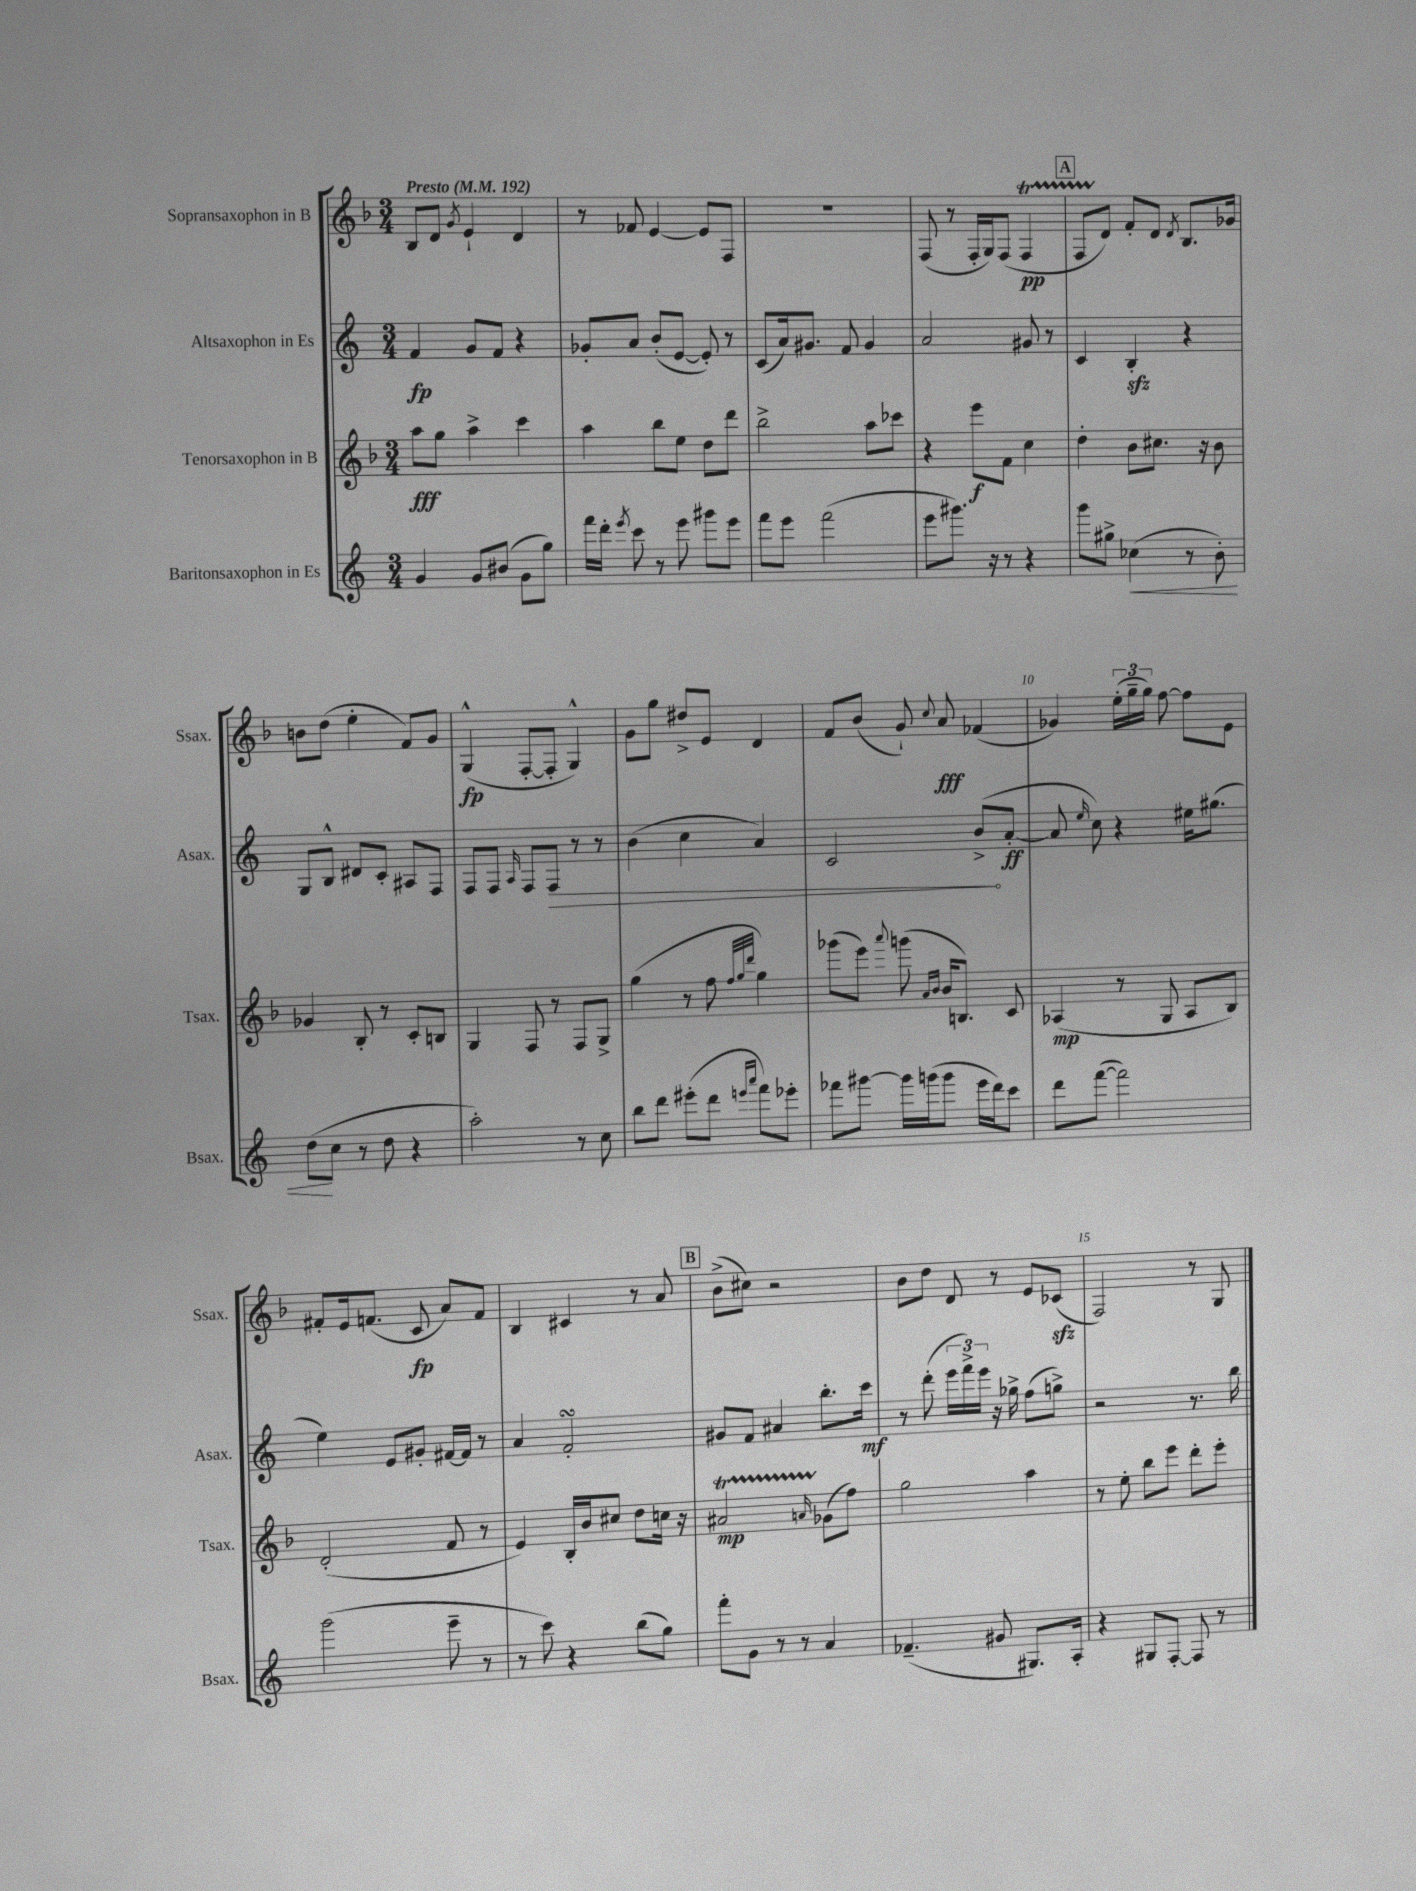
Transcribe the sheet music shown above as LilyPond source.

<<
\new StaffGroup <<
\new Staff = "s0" \with { instrumentName = "Sopransaxophon in B" shortInstrumentName = "Ssax." } {
    \clef treble \key f \major \numericTimeSignature \time 3/4 \tempo "Presto" 4 = 192
    \autoBeamOff bes8[ d'8] \acciaccatura { g'8 } e'4-! d'4 |
    r8 fes'8 e'4~ e'8[ f8] |
    R2. |
    f8( r8 f16[-. g16) f8]( f4\startTrillSpan\pp |
    \mark \markup { \box "A" } f8[ d'8]\stopTrillSpan) f'8[-. d'8] \acciaccatura { d'8 } bes8.[ ges'16] |
    b'8[ d''8]( e''4-. f'8[) g'8] |
    g4-^\fp( f8[~-. f8]-. g4-^) |
    g'8[ g''8] dis''8[-> e'8] d'4 |
    f'8[ bes'8]( g'8-!) \appoggiatura { c''8 } a'8\fff fes'4( |
    ges'4) \tuplet 3/2 { e''16[-.( g''16-- g''16]) } f''8~ f''8[ e'8] |
    fis'8[-. e'16 f'8.]( c'8\fp a'8[) f'8] |
    bes4 cis'4 r8 a'8 |
    \mark \markup { \box "B" } bes'8[->( cis''8]) r2 |
    bes'8[ d''8] d'8 r8 e'8[ ces'8]\sfz( |
    f2) r8 g8 \bar "|." |
}
\new Staff = "s1" \with { instrumentName = "Altsaxophon in Es" shortInstrumentName = "Asax." } {
    \clef treble \key c \major \numericTimeSignature \time 3/4
    \autoBeamOff f'4\fp g'8[ f'8] r4 |
    ges'8[-. a'8] b'8[-.( e'8]~ e'8-.) r8 |
    c'8[( a'16) gis'8.] f'8 gis'4 |
    a'2 gis'8 r8 |
    \mark \markup { \box "A" } c'4 b4-.\sfz r4 |
    g8[ b8]-^ dis'8[ c'8]-. ais8[ f8] |
    f8[ f8] \grace { a16 } f8[ \once \override Hairpin.circled-tip = ##t f8]\> r8 r8 |
    b'4( c''4 a'4) |
    c'2 b'8[->\!( a'8]~-.\ff |
    a'8 \grace { e''16 } c''8) r4 eis''16[ gis''8.]( |
    e''4) e'8[ gis'8]-. fis'16[~ fis'16] r8 |
    a'4 f'2-.\turn |
    \mark \markup { \box "B" } gis'8[ f'8] ais'4 b''8.[-. c'''16]\mf |
    r8 d'''8-.( \tuplet 3/2 { e'''16[ f'''16->) e'''16] } r16 ges''16-> f''8[( g''8]->) |
    r2 r8. b''16 \bar "|." |
}
\new Staff = "s2" \with { instrumentName = "Tenorsaxophon in B" shortInstrumentName = "Tsax." } {
    \clef treble \key f \major \numericTimeSignature \time 3/4
    \autoBeamOff a''8[\fff g''8] a''4-> c'''4 |
    a''4 bes''8[ e''8] d''8[ d'''8] |
    bes''2-> a''8[ ces'''8] |
    r4 e'''8[\f f'8] c''4 |
    \mark \markup { \box "A" } d''4-. bes'8[ cis''8.] r16 bes'8 |
    ges'4 bes8-. r8 c'8[-. b8] |
    g4 f8 r8 f8[ g8]-> |
    g''4( r8 f''8 \grace { f''32[ g''32 d'''32] } g''4) |
    ges'''8[( e'''8]) \appoggiatura { a'''8 } g'''8( \grace { a'16[ bes'16] } bes'16[ b8.]) c'8 |
    aes4\mp( r8 g8 aes8[ bes8]) |
    d'2-.( f'8 r8 |
    e'4) bes16[-. bes'16 cis''8] d''8[ c''16] r16 |
    \mark \markup { \box "B" } ais'2\startTrillSpan\mp \grace { a'16 } ges'8[\stopTrillSpan( f''8]) |
    g''2 a''4 |
    r8 e''8-. bes''8[ e'''8] d'''8[-. e'''8]-. \bar "|." |
}
\new Staff = "s3" \with { instrumentName = "Baritonsaxophon in Es" shortInstrumentName = "Bsax." } {
    \clef treble \key c \major \numericTimeSignature \time 3/4
    \autoBeamOff g'4 g'8[ bis'8]( g'8[ g''8]) |
    f'''16[ d'''16]-. \acciaccatura { e'''8 } c'''8 r8 e'''8 gis'''8[ e'''8] |
    f'''8[ e'''8] f'''2( |
    e'''8[ gis'''8.]) r16 r8 r4 |
    \mark \markup { \box "A" } g'''8[ gis''8]-> ces''4\<( r8 b'8-.) |
    d''8[\!( c''8] r8 d''8 r4 |
    a''2-.) r8 c''8 |
    b''8[ d'''8] eis'''8[-.( d'''8] \grace { e'''16[ a'''16] } f'''8[) ees'''8]-. |
    fes'''8[ gis'''8]~ gis'''16[ g'''16( g'''8] e'''16[ d'''16) c'''8] |
    d'''8[ f'''8]~( f'''2) |
    g'''2( e'''8-- r8 |
    r8 c'''8) r4 b''8[( g''8]) |
    \mark \markup { \box "B" } f'''8[-. g'8] r8 r8 a'4 |
    fes'4.--( gis'8 gis8.[) a16]-. |
    r4 gis8[ f8]~-. f8 r8 \bar "|." |
}
>>
>>
\layout { \context { \Score \override BarNumber.break-visibility = ##(#f #t #t) barNumberVisibility = #(every-nth-bar-number-visible 5) } }
